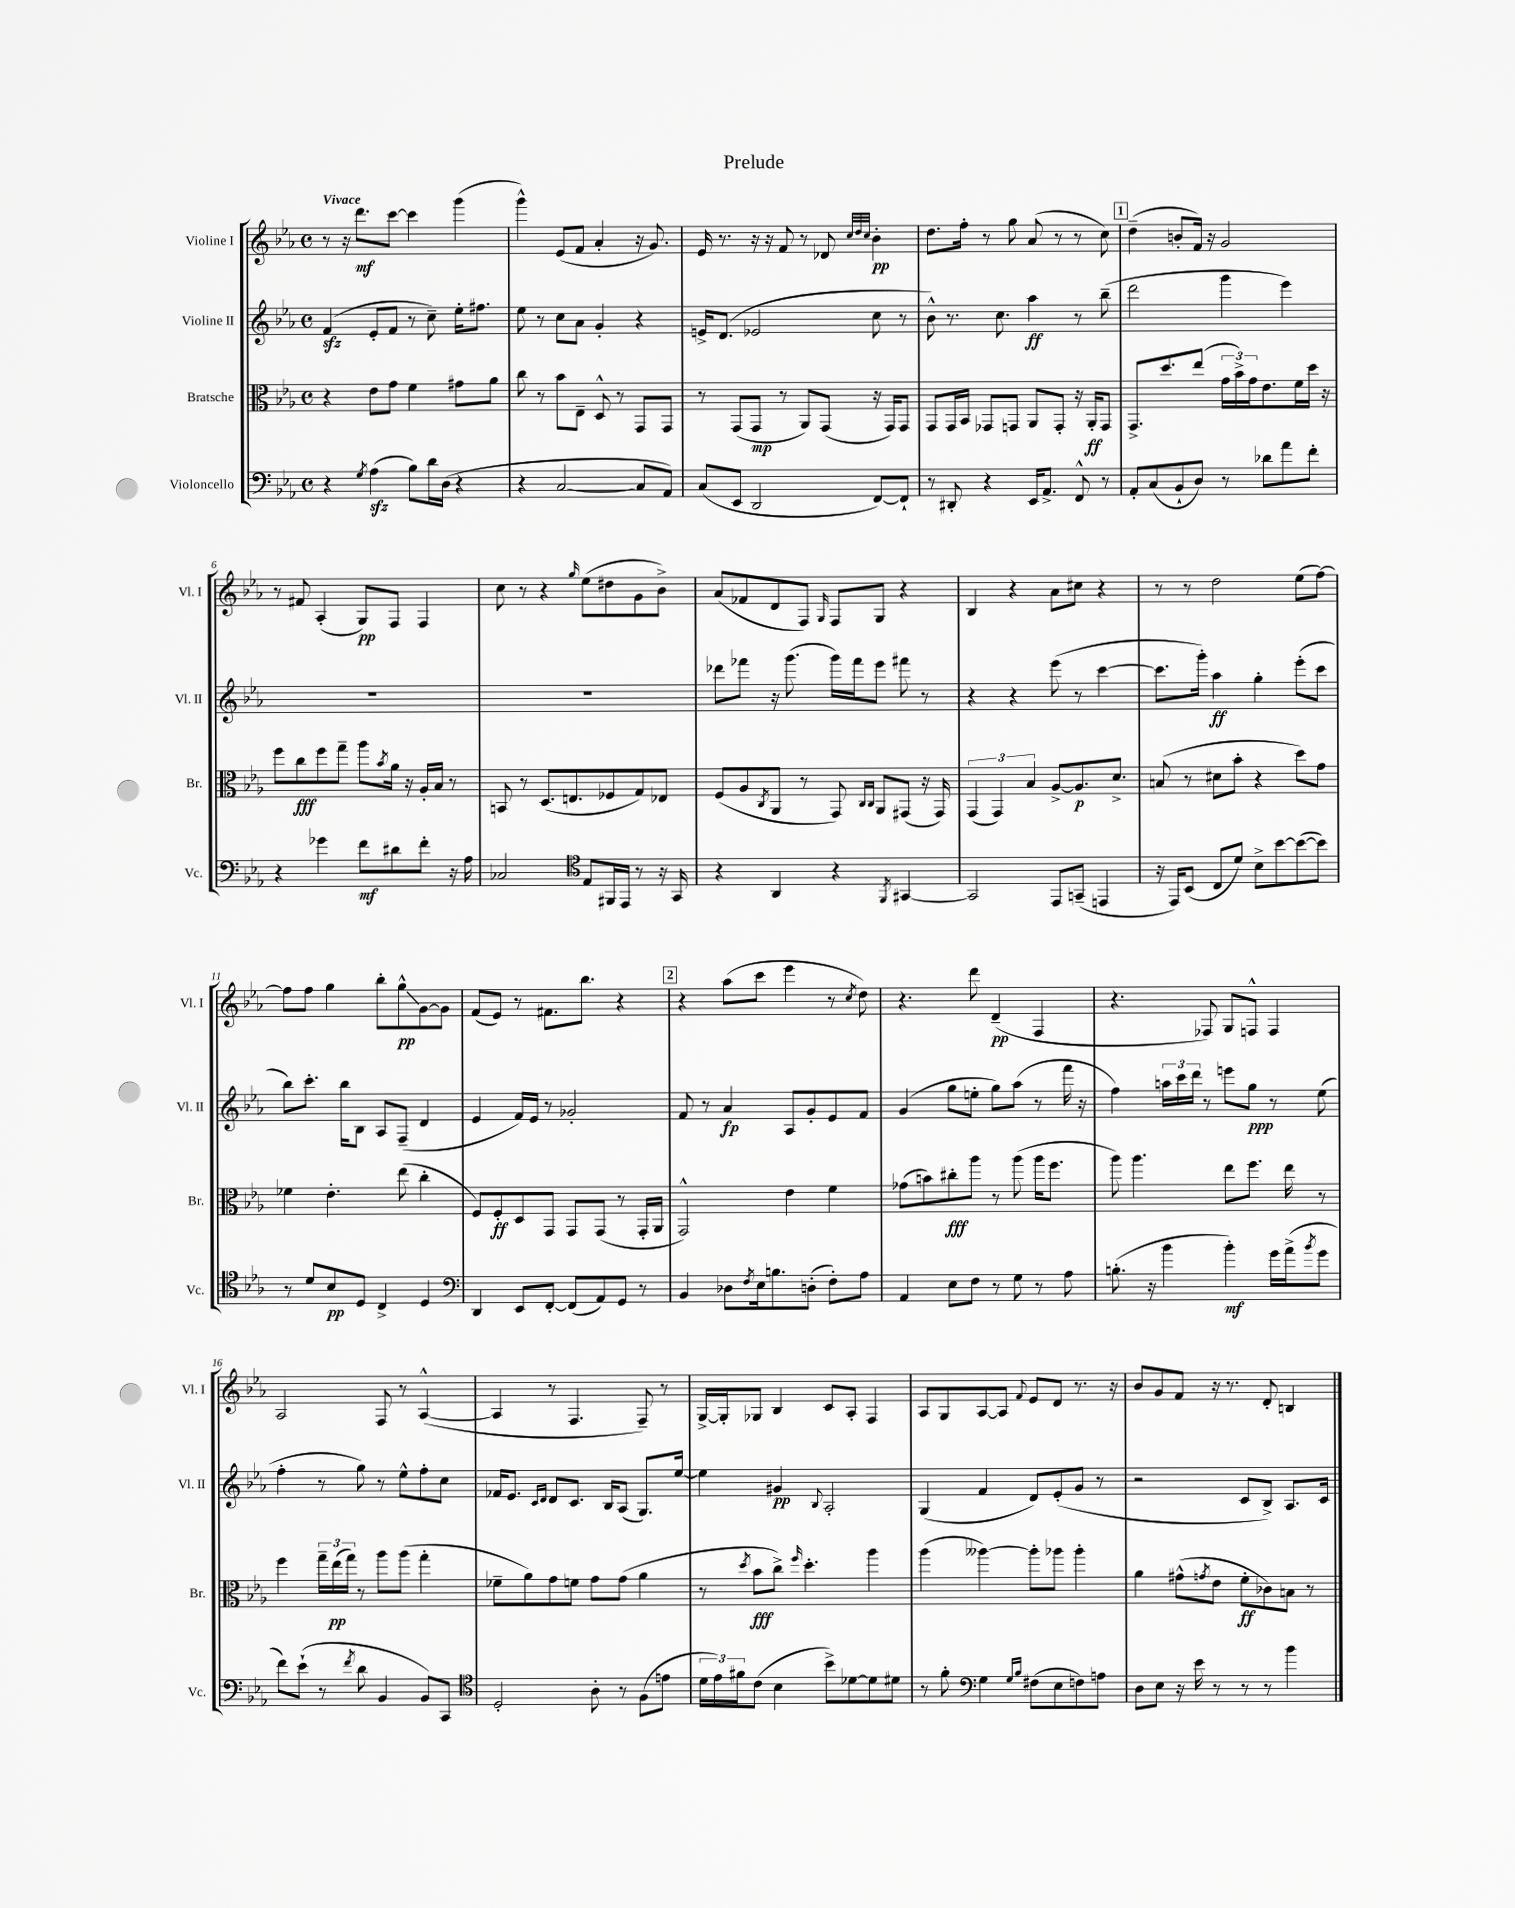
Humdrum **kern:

**kern	**kern	**kern	**kern
*staff4	*staff3	*staff2	*staff1
*clefF4	*clefC3	*clefG2	*clefG2
*k[b-e-a-]	*k[b-e-a-]	*k[b-e-a-]	*k[b-e-a-]
*M4/4	*M4/4	*M4/4	*M4/4
*met(c)	*met(c)	*met(c)	*met(c)
4r	4r	(4f	8r
.	.	.	16r
.	.	.	8.ddd
8qG	.	.	.
(4A-	8e-	8e-'	.
.	8g	8f	[8ccc
8B-)	4f	8r	4ccc]
16d	.	8cc~)	.
(16D	.	.	.
4r	8g#	16ee-'	(4ggg
.	.	8.ff#	.
.	8a-	.	.
=	=	=	=
4r	8cc	8ee-	4ggg^^)
.	8r	8r	.
[2C	8b-	8cc	(8e-
.	8E-~	8a-	8f
.	8D^^	4g'	4a-'
.	8r	.	.
8C]	8GG	4r	16r
.	.	.	8.g)
8AA-)	8GG	.	.
=	=	=	=
(8C	8r	16e^	16e-
.	.	(8.d	8.r
8EE-	(8GG	.	.
2DD	8GG	2e-	16r
.	.	.	16r
.	8r	.	8f
.	8AA-)	.	8r
.	(8GG	.	8d-
.	.	.	32qqcc
.	.	.	32qqdd
.	.	.	32qqcc
[8FF)	16r	8cc	4b-'
.	16GG)	.	.
8FF`]	8GG	8r	.
=	=	=	=
8r	8GG	8b-^^)	8.dd
8DD#'	16GG	8.r	.
.	16BB-	.	16ff'
4r	8GG-	.	8r
.	.	8.cc	.
.	8GG	.	8gg
16EE-	8AA-	4aa-	(8a-
8.AA-^	.	.	.
.	8GG'	.	8r
8FF^^	16r	8r	8r
.	16AA-'	.	.
8r	8GG	(8bb-~	8cc)
=	=	=	=
8AA-'	8.GG^	2ddd	(4dd~
(8C	.	.	.
.	8.dd	.	.
8BB-`	.	.	8b'
8D)	(8ee-	.	16f)
.	.	.	16r
8r	24g	4ggg	2g
.	24b-^)	.	.
.	24g	.	.
8d-	8.e-	.	.
8a-	.	4eee-)	.
.	16f	.	.
8f'	16dd	.	.
.	16r	.	.
=	=	=	=
4r	8ff	1r	8r
.	8cc	.	8f#
4g-	8ff	.	(4A-'
.	8gg~	.	.
8f	8aa-	.	8G)
.	8qb-	.	.
8d#	16a-	.	8F
.	16r	.	.
8f'	16A-'	.	4F
.	16B-	.	.
16r	8r	.	.
16A-	.	.	.
=	=	=	=
2C-	8BB	1r	8cc
.	8r	.	8r
.	(8.D	.	4r
.	8.E	.	.
*clefC4	*	*	*
.	.	.	16qqgg
8E-	.	.	(8ee-
16FF#	8F-	.	8dd#
16EE-	.	.	.
8r	8G)	.	8g
16r	8E-	.	8b-^)
16GG	.	.	.
=	=	=	=
4r	(8F	8ddd-	(8a-
.	8A-	8fff-	8f-
.	8qC	.	.
4AA-	8AA-	16r	8d
.	.	(8.ggg	.
.	8r	.	8F)
.	.	.	16qqG
4r	8GG)	16ggg)	8F
.	.	16fff-	.
.	16qqC	.	.
.	16qqC	.	.
.	8AA-	8eee-	8G
8qFF	.	.	.
[4GG#	(8GG#	8fff#	4r
.	16r	8r	.
.	16GG#)	.	.
=	=	=	=
2GG#]	(6GG	4r	4B-
.	6GG)	.	.
.	.	4r	4r
.	6B-	.	.
8EE-	[8A-^	(8eee-	8a-
(8GG~	8.A-]	8r	8cc#
4EE	.	[4ccc	4r
.	8.d^	.	.
=	=	=	=
16r	(8B	8.ccc]	8r
16EE-)	.	.	.
(8BB-	8r	.	8r
.	.	16ggg')	.
8C	8d#	4aa-	2dd
8d)	8b-'	.	.
8B-^	4r	4gg'	.
[8b-	.	.	.
(8b-_	8dd)	(8eee-'	(8ee-
8b-])	8g	8ccc	[8ff)
=	=	=	=
8r	4f-	8bb-)	8ff]
8d	.	8.ccc'	8ff
8B-	4.e-'	.	4gg
.	.	16bb-	.
8D	.	8B-	.
4C^	.	8A-	8bb-'
.	(8ee-	(8F~	8gg^^
4D	4cc'	4d	[8g
.	.	.	8g]
=	=	=	=
*clefF4	*	*	*
4DD	8F)	4e-	(8f
.	8F'	.	8e-)
8EE-	8D	16f)	8r
.	.	16e-	.
[8FF'	8GG	8r	8.f#
(8FF]	8GG	2g-'	.
.	.	.	8.bb-
8AA-)	(8GG	.	.
8GG	8r	.	4r
8r	16GG'	.	.
.	16AA-	.	.
=	=	=	=
4BB-	2GG^^)	8f	4r
.	.	8r	.
8D-	.	4a-	(8aa-
8qF	.	.	.
16E-	.	.	8ccc
8.B	.	.	.
.	4e-	8A-	4eee-
(8D'	.	8g'	.
8F')	4f	8e-	8r
.	.	.	8qcc
8A-	.	8f	8dd)
=	=	=	=
4AA-	(8g-	(4g	4.r
.	8b)	.	.
8E-	8cc#'	8gg	.
8F	8aa-	8ee'	8ddd
8r	8r	8gg)	(4d~
8G	(8aa-	(8aa-	.
8r	16aa-	8r	4F
.	8.ff	.	.
8A-	.	16fff	.
.	.	16r	.
=	=	=	=
(8.B'	8aa-)	4ff)	4.r
.	4.aa-	.	.
16r	.	.	.
4b-	.	24aa	.
.	.	24ccc	.
.	.	24ddd	.
.	.	8r	8F-)
4b-')	8ee-	8eee	8G
.	8.ff	8gg	8F^^
16g	.	8r	4F
(16a-^	16ee-	.	.
8qb-	.	.	.
8g	8r	(8ee-	.
=	=	=	=
8f)	4ff	4ff'	2A-
(8e-`	.	.	.
8r	24gg~	8r	.
.	(24ee-	.	.
.	24gg)	.	.
8qf	.	.	.
8d	8r	8gg)	.
4BB-	8aa-	8r	8F
.	(8aa-	8ee-^^	8r
8BB-)	4gg'	8ff'	([4A-^^
8CC	.	8cc	.
=	=	=	=
*clefC4	*	*	*
2D'	8f-~	16f-	4A-]
.	.	8.e-	.
.	8a-)	.	.
.	.	16qqc	.
.	.	16qqd	.
.	8g	8d	8r
.	8f	8.c	4.F
8A-'	8g	.	.
.	.	16B-	.
8r	(8g	(8A-	.
(8F	4a-	8.G)	8F~)
8e	.	.	8r
.	.	[16ee-	.
=	=	=	=
24d	8r	4ee-]	[16G^
24e-)	.	.	.
.	.	.	16G']
24f#	.	.	.
.	8qdd	.	.
(8c	8b-	.	8G-
4B-	8cc^)	4g#	4B-
.	16qqff	.	.
.	4.dd'	.	.
.	.	8qqB-	.
8b-^)	.	2A-'	8c
[8d-	.	.	8A-'
8d-]	4aa-	.	4F
8d#	.	.	.
=	=	=	=
8r	(4aa-	(4G	8A-
8f'	.	.	8G
*clefF4	*	*	*
4G	[4aa--)	4f	[8A-
.	.	.	8A-]
16qqG	.	.	.
16qqB-	.	.	8qqf
(8F#	8aa--']	8d)	8e-
8E-	8aa-	(8e-'	8d
8F)	4aa-'	8g	8.r
8A	.	8r	.
.	.	.	16r
=	=	=	=
8D	4a-	2r	8b-
8E-	.	.	8g
16r	(8g#^^	.	8f
16e-	.	.	.
.	8qg	.	.
8r	8e-	.	16r
.	.	.	8.r
8r	8f'	8c	.
8r	8c-)	8B-^)	8d'
4b-	8B	8.A-	4B
.	8r	.	.
.	.	16c	.
==	==	==	==
*-	*-	*-	*-
